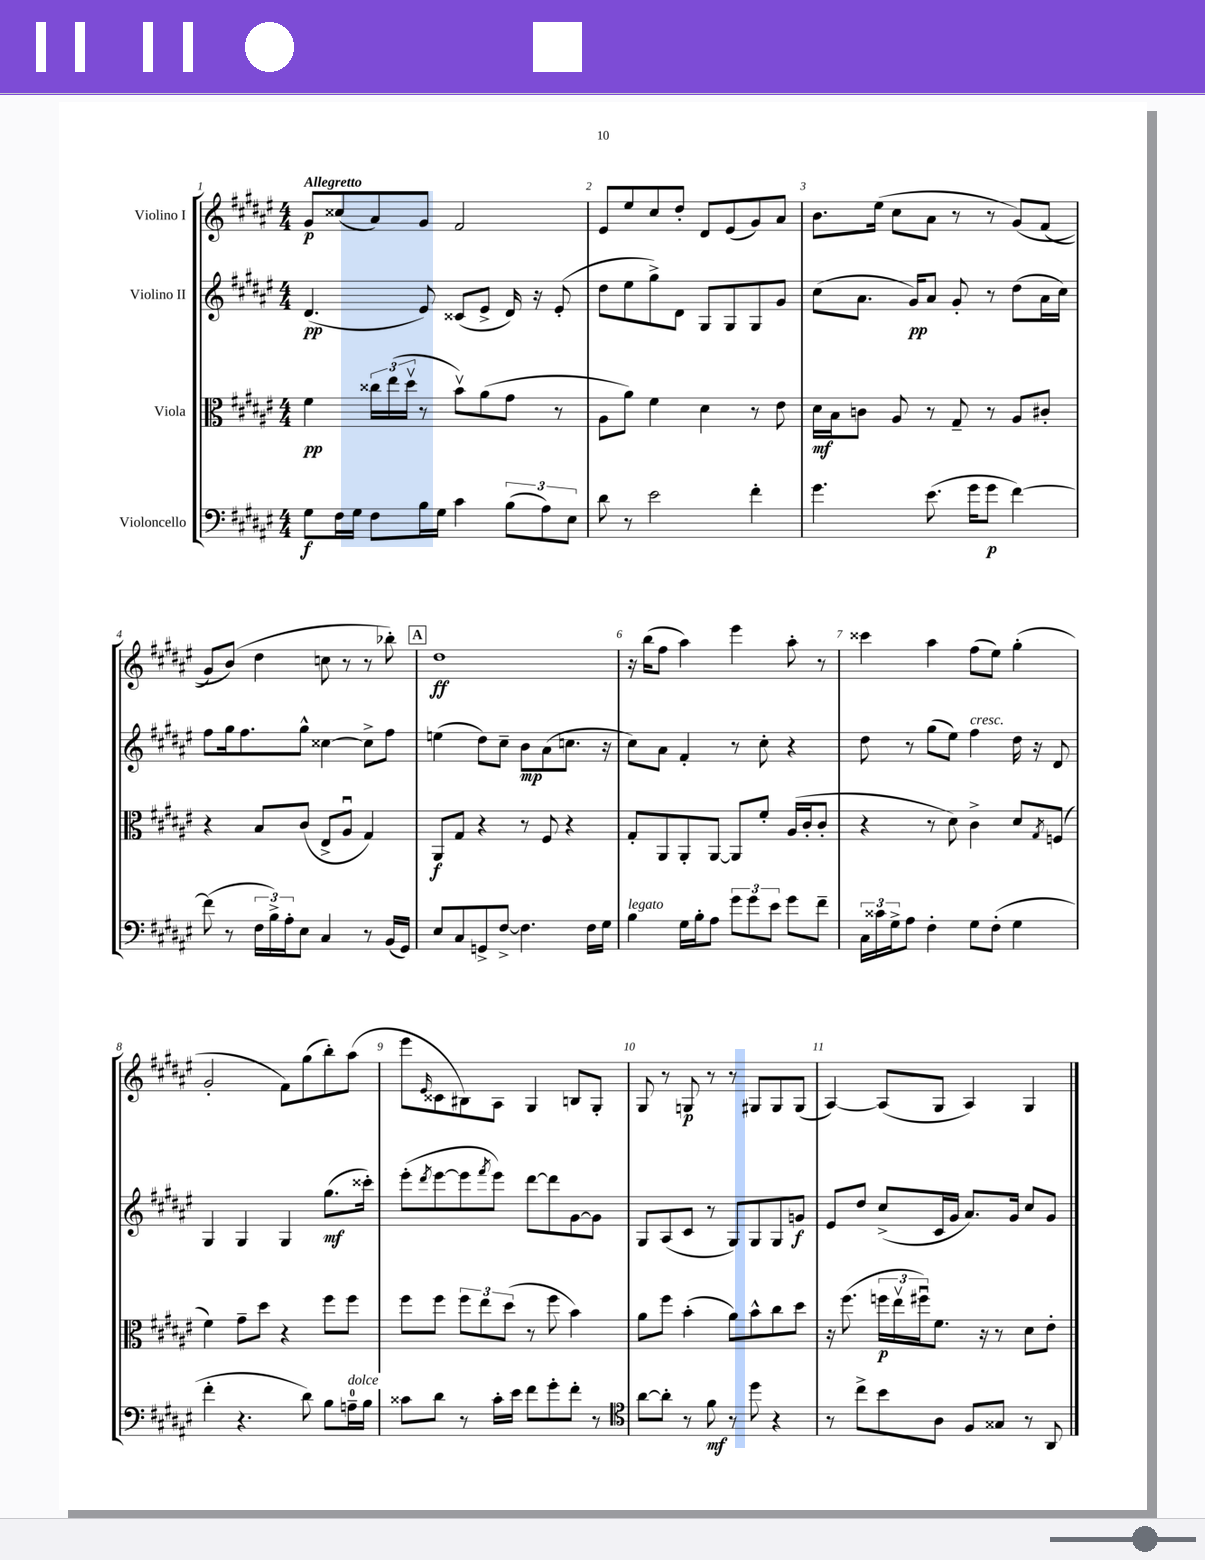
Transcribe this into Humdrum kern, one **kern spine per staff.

**kern	**kern	**kern	**kern
*staff4	*staff3	*staff2	*staff1
*clefF4	*clefC3	*clefG2	*clefG2
*k[f#c#g#d#a#e#]	*k[f#c#g#d#a#e#]	*k[f#c#g#d#a#e#]	*k[f#c#g#d#a#e#]
*M4/4	*M4/4	*M4/4	*M4/4
8G#	4f#	(4.d#	8g#
16F#	.	.	(8cc##
16G#	.	.	.
8F#	24cc##	.	8a#)
.	(24ee#	.	.
.	24dd#v	.	.
16B	8r	8e#)	8g#
16G#	.	.	.
4c#	8bv)	(8c##	2f#
.	(8a#	8e#^	.
(12B	8g#	16d#)	.
.	.	16r	.
12A#)	.	.	.
.	8r	(8e#'	.
12E#	.	.	.
=	=	=	=
8d#	8A#	8dd#	8e#
8r	8a#)	8ee#	8ee#
2e#	4f#	8gg#^)	8cc#
.	.	8d#	8dd#'
.	4d#	8G#	8d#
.	.	8G#	(8e#
4f#'	8r	8G#	8g#)
.	8e#	8g#	8a#
=	=	=	=
4.g#	16d#	(8cc#	8.b
.	16B	.	.
.	8c	8.a#	.
.	.	.	(16ee#
.	8A#	.	8cc#
.	.	16g#)	.
(8.e#	8r	8a#	8a#
.	8G#~	8g#'	8r
16g#	.	.	.
8g#	8r	8r	8r
[4f#)	8A#	(8dd#	&(8g#)
.	8c#'	16a#	(8f#
.	.	16cc#)	.
=	=	=	=
(8f#]	4r	8ff#	8g#)
8r	.	16gg#	(8b&)
.	.	8.ff#	.
24F#	8B	.	4dd#
24B^)	.	.	.
24A#'	.	.	.
8E#	(8c#	8gg#^^	.
4C#	8E#^	[4cc##	8cc
.	8A#u	.	8r
8r	4G#)	8cc##^]	8r
(16BB	.	8ff#	8bb-')
16GG#)	.	.	.
=	=	=	=
8E#	8AA#	(4ee	1dd#
8C#	8G#	.	.
8GG^	4r	8dd#)	.
[8F#^	.	8cc#~	.
4.F#]	8r	8b	.
.	8F#	(8a#	.
.	4r	8.cc	.
16F#	.	.	.
16G#	.	16r	.
=	=	=	=
4B	8G#'	8cc#)	16r
.	.	.	(16bb
.	8AA#	8a#	8ff#
16G#	8AA#'	4f#'	4aa#)
16B'	.	.	.
8A#	[8AA#	.	.
12g#	8AA#]	8r	4eee#
12g#	.	.	.
.	8f#'	8cc#'	.
12e#	.	.	.
8g#	(16A#	4r	8aa#'
.	16c#'	.	.
8f#~	8c#'	.	8r
=	=	=	=
24C#	4r	8dd#	4ccc##
24c##	.	.	.
24G#^	.	.	.
8A#	.	8r	.
4F#'	8r	(8gg#	4aa#
.	8d#)	8ee#)	.
8G#	4c#^	4ff#	(8ff#
(8F#'	.	.	8ee#)
4G#	8d#	16dd#	(4gg#'
.	.	16r	.
.	8qG#	.	.
.	(8F	8d#	.
=	=	=	=
4f#'	4f#)	4G#	2g#'
4.r	8g#~	4G#	.
.	8dd#	.	.
.	4r	4G#	8f#)
8d#)	.	.	(8gg#
8B	8ff#	(8.gg#	8bb')
16A~	8ff#	.	(8aa#
16B	.	16ccc##')	.
=	=	=	=
8c##	8ff#	(8eee#'	8eee#
.	.	8qddd#	16qqe#
8d#	8ff#	[8eee#	8c##
8r	12ff#	8eee#]	8B#)
.	12ee#	.	.
.	.	8qfff#	.
16c##'	.	8eee#)	8A#
.	(12dd#	.	.
16e#	.	.	.
8f#	8r	[8ddd#	4G#
8g#'	8ff#	8ddd#]	.
8f#'	4b)	[8g#	8B
8r	.	8g#]	8G#'
=	=	=	=
*clefC4	*	*	*
[8a#	8a#	8G#	8G#
8a#']	8ff#	(8A#	8r
8r	(4b'	8c#	8G
8f#	.	8r	8r
8r	8a#)	8G#)	8r
8dd#	8b^^	8G#	8G#
4r	8cc#	8G#	8G#
.	8dd#	8g	(8G#
=	=	=	=
8r	16r	8e#	[4A#)
.	(8.ff#	.	.
8cc#^	.	8dd#	.
8b	24ff	(8cc#^	(8A#]
.	24ee#v	.	.
.	24ff#u)	.	.
8A#	8.f#	16c#	8G#
.	.	16g#	.
8F#	.	8.a#)	4A#)
.	16r	.	.
8G##	8r	.	.
.	.	16g#	.
8r	8d#	8cc#	4G#
8AA#	8e#'	8g#	.
==	==	==	==
*-	*-	*-	*-
